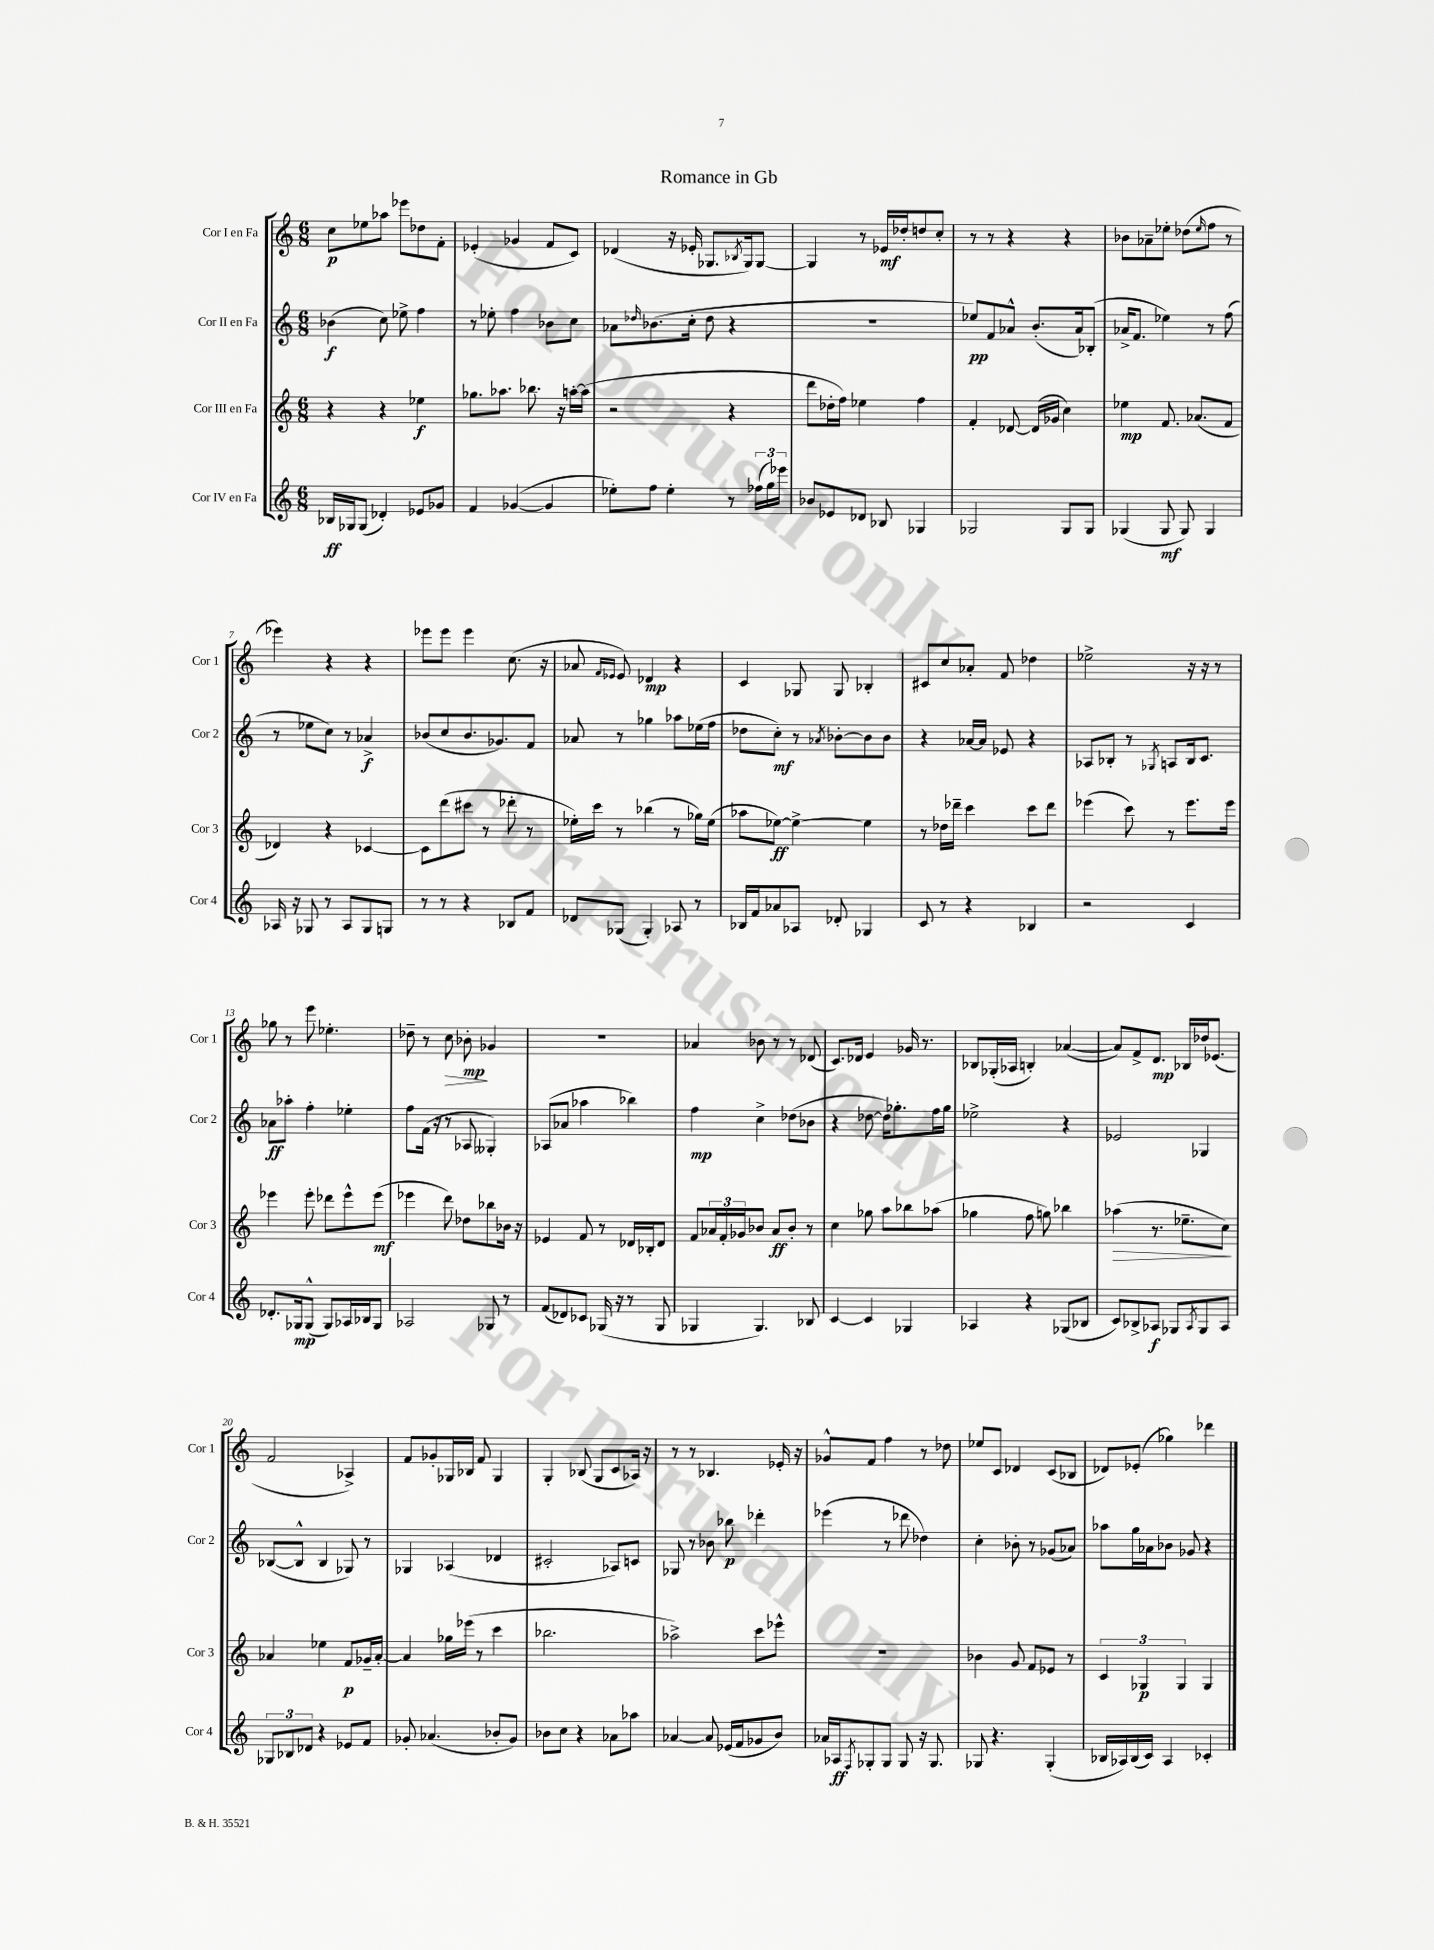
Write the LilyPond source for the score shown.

\header { title = "Romance in Gb" }
<<
\new StaffGroup <<
\new Staff = "s0" \with { instrumentName = "Cor I en Fa" shortInstrumentName = "Cor 1" } {
    \clef treble \key c \major \numericTimeSignature \time 6/8
    c''8\p ees''8 aes''8 ees'''8 des''8 f'8-. |
    ees'4-.( ges'4 f'8 c'8) |
    des'4( r16 ees'16-. ges8. \acciaccatura { bes8 } ges16) ges8~ |
    ges4 r8 ees'16\mf des''16-. d''8 c''8-. |
    r8 r8 r4 r4 |
    bes'8 aes'8-- ees''8-. des''8( \grace { ees''16 } f''8 r8 |
    ees'''4) r4 r4 |
    ees'''8 ees'''8 ees'''4 c''8.( r16 |
    aes'8 \grace { f'16 ees'16 } ees'8) des'4\mp r4 |
    c'4 ges8 ges8 bes4-. |
    cis'8 c''8 aes'8-. f'8 des''4 |
    ees''2-> r16 r16 r8 |
    ges''8 r8 e'''8 ees''4.-. |
    des''8-- r8 c''8\> bes'8-.\mp\! ges'4 |
    R2. |
    aes'4 bes'8 r8 r8 des'8( |
    c'8.) des'16 e'4 ges'16 r8. |
    bes8 ges16-.( aes16 b4-.) aes'4~( |
    aes'8) f'8-> d'8.\mp bes16 des''16 ees'8.( |
    f'2 aes4->) |
    f'8 ges'8-. ges16 bes16 f'8 ges4 |
    g4-. bes8( g8 c'8 aes16) r16 |
    r8 r8 bes4. ees'16-. r16 |
    ges'8-^ f'8 f''4 r8 des''8 |
    ees''8 c'8 des'4 c'8( bes8 |
    des'8) ees'8-.( ges''4) des'''4 \bar "|." |
}
\new Staff = "s1" \with { instrumentName = "Cor II en Fa" shortInstrumentName = "Cor 2" } {
    \clef treble \key c \major \numericTimeSignature \time 6/8
    bes'4\f( c''8) ees''8-> f''4 |
    r8 ees''8-. f''4 bes'8 c''8 |
    aes'8 \grace { des''16 } bes'8.( c''16-. des''8 r4 |
    R2. |
    ees''8\pp) f'8 aes'8-^ b'8.-.( aes'16) bes8-.( |
    aes'16-> f'8. ees''4) r8 f''8( |
    r8 ees''8 c''8) r8 aes'4->\f |
    bes'8( c''8 bes'8. ges'8.) f'8 |
    aes'8 r8 ges''4 aes''8 ees''16( f''16 |
    des''8 c''8-.\mf) r8 \acciaccatura { aes'8 } bes'8~-. bes'8 bes'8 |
    r4 aes'16~ aes'16 ees'8 r4 |
    aes8 bes8-. r8 \acciaccatura { ges8 } a8 bes16 c'8. |
    aes'8\ff aes''8-. f''4-. ees''4-. |
    f''8 f'16( r16 r8 aes8 geses4-.) |
    aes8( aes'8 aes''4 bes''4) |
    f''4\mp c''4-> des''8( bes'8 |
    r4 des''8~ des''16) ges''8.-. f''16 ges''16 |
    ees''2-> r4 |
    ees'2 ges4 |
    bes8~( bes8-^ bes4 ges8) r8 |
    ges4 aes4( des'4 |
    cis'2-. aes8) c'8 |
    ges8 r8 bes'8 bes''8\p des'''4-. |
    ees'''4( r8 des'''8 des''4) |
    c''4-. bes'8-. r8 ges'8( aes'8) |
    aes''8 g''16 aes'16 bes'8 ges'8 r4 \bar "|." |
}
\new Staff = "s2" \with { instrumentName = "Cor III en Fa" shortInstrumentName = "Cor 3" } {
    \clef treble \key c \major \numericTimeSignature \time 6/8
    r4 r4 ees''4\f |
    ges''8. aes''8. bes''8. r16 a''16~-. a''16( |
    r2 r4 |
    d'''8 des''16-. f''16) ees''4 f''4 |
    f'4-. des'8~ des'16( ges'16 c''4) |
    ees''4\mp f'8. aes'8.( f'8 |
    des'4) r4 ces'4~ |
    ces'8 d'''8( cis'''8 r8 des'''8-. r8 |
    ees''16-.) c'''16 r8 bes''4( r8 ges''16) ees''16( |
    aes''8 ees''8~\ff) ees''4~-> ees''4 |
    r8 des''16 des'''16-- c'''4 c'''8 des'''8 |
    ees'''4( c'''8) r8 ees'''8. ees'''16 |
    ees'''4 ees'''8-. des'''8 ees'''8-^ ees'''8\mf( |
    ees'''4 d'''8) des''8 bes''8 bes'16 r16 |
    ees'4 f'8 r8 des'16 bes16-. des'8 |
    f'8 \tuplet 3/2 { aes'16 f'16-. ges'16 } bes'8 aes'8\ff bes'8-. r8 |
    c''4 ges''8 a''8 bes''8 aes''8( |
    ges''4 f''8 g''8) bes''4 |
    aes''4\>( r8. ees''8.-- c''8\!) |
    aes'4 ees''4 f'8\p ges'16-- aes'16~-. |
    aes'4 ges''16 ees'''16( r8 c'''4 |
    bes''2. |
    aes''2->) c'''8 ees'''8-^ |
    R2. |
    bes'4 g'8 f'8 ees'8 r8 |
    \tuplet 3/2 { c'4 ges4\p ges4 } ges4 \bar "|." |
}
\new Staff = "s3" \with { instrumentName = "Cor IV en Fa" shortInstrumentName = "Cor 4" } {
    \clef treble \key c \major \numericTimeSignature \time 6/8
    bes16\ff ges16 ges8( des'4-.) ees'8 ges'8 |
    f'4 ges'4~( ges'4 |
    ees''8-.) f''8 ees''4-. r8 \tuplet 3/2 { fes''16( g''16) ees'''16 } |
    bes'8 ees'8 des'8 bes8 ges4 |
    ges2 ges8 ges8 |
    ges4( ges8\mf ges8) ges4 |
    aes16 r16 ges8 r8 aes8 ges8 g8 |
    r8 r8 r4 bes8 f'8 |
    des'8 ges8( ges4-.) aes8 r8 |
    bes16 f'16 aes'8 aes8 des'8-. ges4 |
    c'8 r8 r4 bes4 |
    r2 c'4 |
    des'8.-. ges16\mp ges8-^( ges8) aes16 bes16 ges8 |
    aes2 ges8 r8 |
    f'8( des'8) ces'8 ges16( r16 r8 ges8 |
    ges4 ges4.) bes8 |
    c'4~ c'4 ges4 |
    aes4 r4 ges8( bes8 |
    c'8) bes8-> aes8\f ges8 \acciaccatura { aes8 } ges8 aes8 |
    \tuplet 3/2 { ges8 bes8 des'8 } r4 ees'8 f'8 |
    ges'8-. aes'4.( bes'8-. ges'8) |
    bes'8 c''8 r4 aes'8 aes''8 |
    aes'4~ aes'8 ees'16( f'16 ges'8 b'8) |
    aes'16 aes16\ff \acciaccatura { f8 } ges8-. ges8 ges8 r16 ges8. |
    ges8 r4. ges4-.( |
    bes16 aes16) bes16( c'16) aes4 ces'4-. \bar "|." |
}
>>
>>
